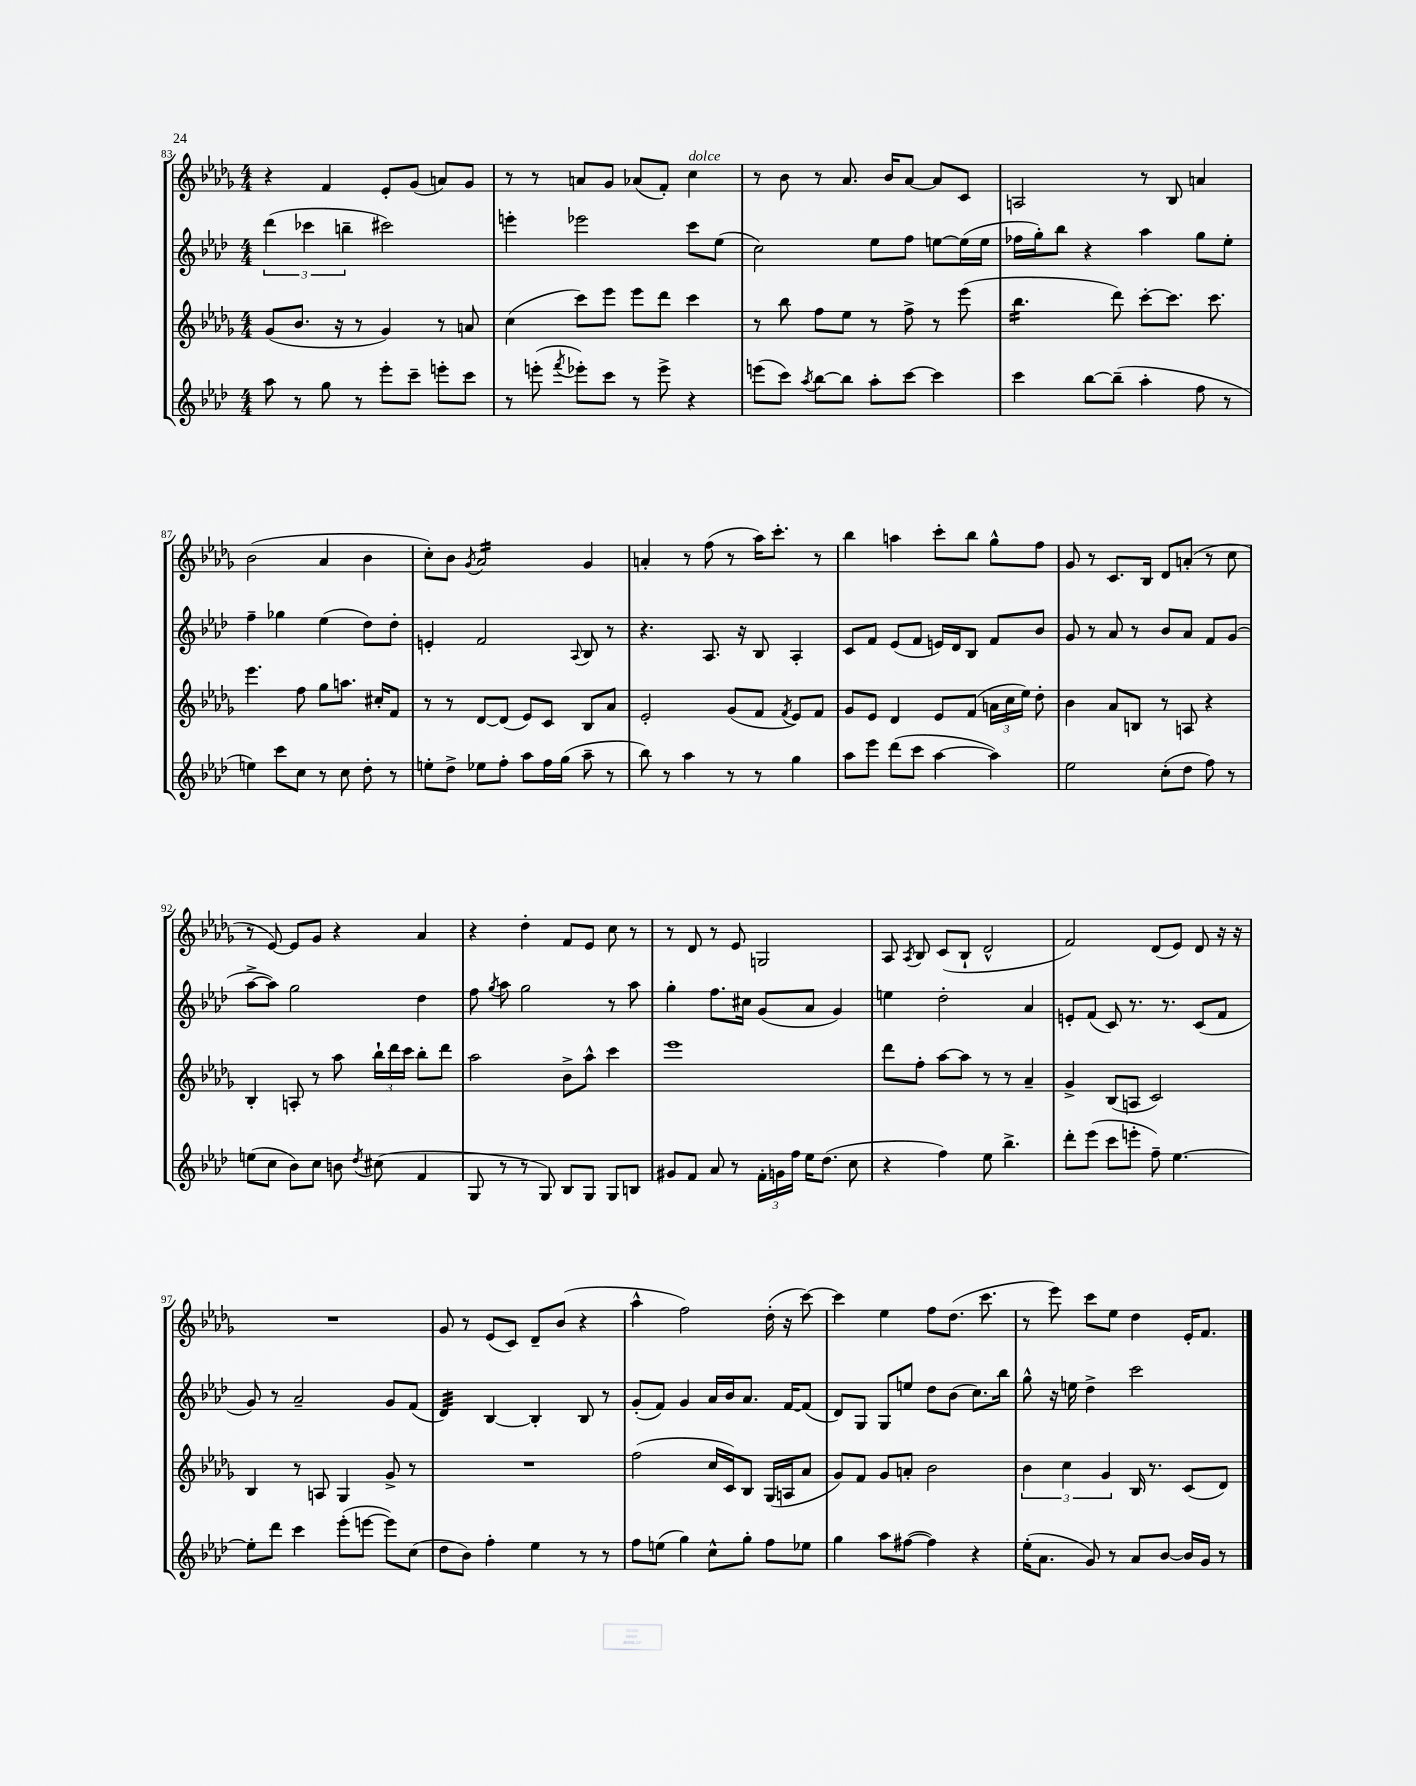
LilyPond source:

<<
\new StaffGroup <<
\new Staff = "s0" {
    \clef treble \key des \major \numericTimeSignature \time 4/4
    \autoBeamOff r4 f'4 ees'8[-. ges'8]( a'8[) ges'8] |
    r8 r8 a'8[ ges'8] aes'8[( f'8]-.) c''4^\markup { \italic "dolce" } |
    r8 bes'8 r8 aes'8. bes'16[ aes'8]~ aes'8[ c'8] |
    a2 r8 bes8 a'4 |
    bes'2( aes'4 bes'4 |
    c''8[-.) bes'8] \acciaccatura { ges'8 } aes'2:16 ges'4 |
    a'4-. r8 f''8( r8 aes''16[) c'''8.]-. r8 |
    bes''4 a''4 c'''8[-. bes''8] ges''8[-^ f''8] |
    ges'8 r8 c'8.[ bes16] des'8[ a'8]-.( r8 c''8 |
    r8 ees'8~) ees'8[ ges'8] r4 aes'4 |
    r4 des''4-. f'8[ ees'8] c''8 r8 |
    r8 des'8 r8 ees'8 g2 |
    aes8 \acciaccatura { aes8 } bes8 c'8[( bes8]-! des'2-^ |
    f'2) des'8[( ees'8]) des'8 r16 r16 |
    R1 |
    ges'8 r8 ees'8[( c'8]) des'8[-- bes'8]( r4 |
    aes''4-^ f''2) des''16-.( r16 c'''8~) |
    c'''4 ees''4 f''8[ des''8.]( c'''8. |
    r8 ees'''8) c'''8[ ees''8] des''4 ees'16[-. f'8.] \bar "|." |
}
\new Staff = "s1" {
    \clef treble \key aes \major \numericTimeSignature \time 4/4
    \autoBeamOff \tuplet 3/2 { des'''4( ces'''4 b''4-- } cis'''2) |
    e'''4-. ees'''2 c'''8[ ees''8]( |
    c''2) ees''8[ f''8] e''8[~ e''16( e''16] |
    fes''16[ g''16-.) bes''8] r4 aes''4 g''8[ ees''8]-. |
    f''4-- ges''4 ees''4( des''8[) des''8]-. |
    e'4-. f'2 \appoggiatura { aes8 } bes8 r8 |
    r4. aes8. r16 bes8 aes4-. |
    c'8[ f'8] ees'8[( f'8] e'16[) des'16 bes8] f'8[ bes'8] |
    g'8 r8 aes'8 r8 bes'8[ aes'8] f'8[ g'8]( |
    aes''8[~-> aes''8]) g''2 des''4 |
    f''8 \acciaccatura { g''8 } aes''8 g''2 r8 aes''8 |
    g''4-. f''8.[ cis''16] g'8[( aes'8] g'4) |
    e''4 des''2-. aes'4 |
    e'8[-. f'8]( c'8) r8. r8. c'8[( f'8] |
    g'8) r8 aes'2-- g'8[ f'8]( |
    des'4:32) bes4~ bes4-. bes8 r8 |
    g'8[-.( f'8]) g'4 aes'16[ bes'16 aes'8.] f'16[~ f'8]( |
    des'8[) g8] g8[ e''8] des''8[ bes'8]( c''8.[) bes''16] |
    g''8-^ r16 e''16 des''4-> c'''2 \bar "|." |
}
\new Staff = "s2" {
    \clef treble \key des \major \numericTimeSignature \time 4/4
    \autoBeamOff ges'8[( bes'8.] r16 r8 ges'4) r8 a'8 |
    c''4( c'''8[) ees'''8] ees'''8[ des'''8] c'''4 |
    r8 bes''8 f''8[ ees''8] r8 f''8-> r8 ees'''8( |
    bes''4.:16 des'''8) c'''8[~-. c'''8.] c'''8. |
    ees'''4. f''8 ges''8[ a''8.] cis''16[-. f'8] |
    r8 r8 des'8[~ des'8]( ees'8[) c'8] bes8[ aes'8] |
    ees'2-. ges'8[( f'8] \acciaccatura { f'8 } ees'8[) f'8] |
    ges'8[ ees'8] des'4 ees'8[ f'8]( \tuplet 3/2 { a'16[ c''16 ees''16]) } des''8-. |
    bes'4 aes'8[ b8] r8 a8 r4 |
    bes4-. a8-. r8 aes''8 \tuplet 3/2 { bes''16[-! des'''16 c'''16] } bes''8[-. des'''8] |
    aes''2 bes'8[-> aes''8]-^ c'''4 |
    ees'''1 |
    des'''8[ f''8]-. aes''8[~ aes''8] r8 r8 aes'4-- |
    ges'4-> bes8[( a8] c'2) |
    bes4 r8 a8 ges4 ges'8-> r8 |
    R1 |
    f''2( c''16[ c'16) bes8] ges16[( a16 aes'8] |
    ges'8[) f'8] ges'8[ a'8]-. bes'2 |
    \tuplet 3/2 { bes'4 c''4 ges'4 } bes16 r8. c'8[( des'8]) \bar "|." |
}
\new Staff = "s3" {
    \clef treble \key aes \major \numericTimeSignature \time 4/4
    \autoBeamOff aes''8 r8 g''8 r8 ees'''8[-. c'''8]-- e'''8[-. c'''8] |
    r8 e'''8-.( \acciaccatura { f'''8 } ees'''8[-.) c'''8] r8 ees'''8-> r4 |
    e'''8[( c'''8]) \acciaccatura { aes''8 } bes''8[~ bes''8] aes''8[-. c'''8]~ c'''4 |
    c'''4 bes''8[~ bes''8]--( aes''4-. f''8 r8 |
    e''4) c'''8[ c''8] r8 c''8 des''8-. r8 |
    e''8[-. des''8]-> ees''8[ f''8]-. aes''8[ f''16 g''16]( aes''8-- r8 |
    bes''8) r8 aes''4 r8 r8 g''4 |
    aes''8[ ees'''8] des'''8[( c'''8] aes''4~ aes''4) |
    ees''2 c''8[-.( des''8] f''8) r8 |
    e''8[( c''8] bes'8[) c''8] b'8 \acciaccatura { des''8 } cis''8( f'4 |
    g8 r8 r8 g8) bes8[ g8] g8[ b8] |
    gis'8[ f'8] aes'8 r8 \tuplet 3/2 { f'16[-. g'16 f''16] } ees''16[ des''8.]( c''8 |
    r4 f''4) ees''8 bes''4.-> |
    des'''8[-. ees'''8]( c'''8[ e'''8]-. f''8--) ees''4.~ |
    ees''8[-. des'''8] c'''4 ees'''8[-.( e'''8]~ e'''8[) c''8]( |
    des''8[ bes'8]) f''4-. ees''4 r8 r8 |
    f''8[ e''8]( g''4) c''8[-^ g''8]-. f''8[ ees''8] |
    g''4 aes''8[ fis''8]~( fis''4) r4 |
    ees''16[-.( aes'8.] g'8) r8 aes'8[ bes'8]~ bes'16[ g'16] r8 \bar "|." |
}
>>
>>
\layout { \context { \Score currentBarNumber = #83 } }
